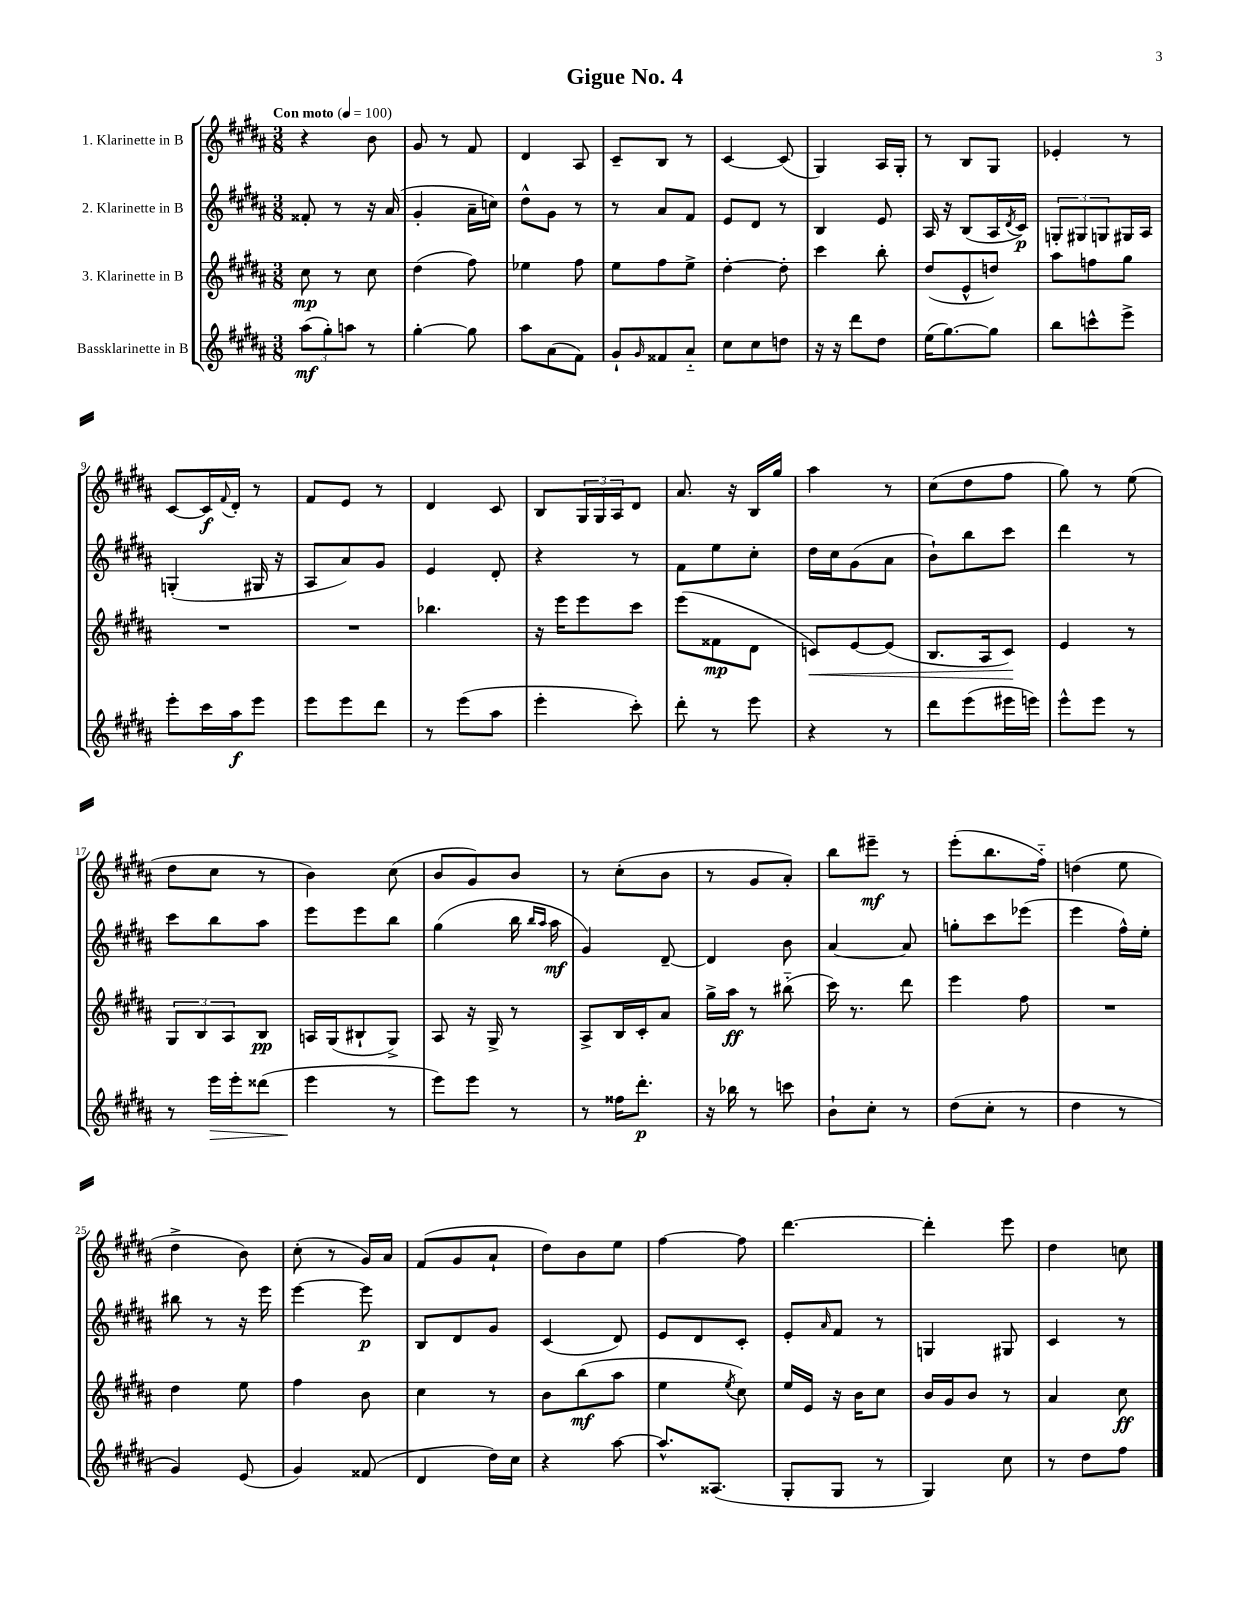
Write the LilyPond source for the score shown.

\header { title = "Gigue No. 4" }
<<
\new StaffGroup <<
\new Staff = "s0" \with { instrumentName = "1. Klarinette in B" } {
    \clef treble \key b \major \numericTimeSignature \time 3/8 \tempo "Con moto" 4 = 100
    r4 b'8 |
    gis'8 r8 fis'8 |
    dis'4 ais8 |
    cis'8-- b8 r8 |
    cis'4~ cis'8( |
    gis4) ais16 gis16-. |
    r8 b8 gis8 |
    ees'4-. r8 |
    cis'8~ cis'16\f \appoggiatura { fis'8 } dis'16-. r8 |
    fis'8 e'8 r8 |
    dis'4 cis'8 |
    b8 \tuplet 3/2 { gis16 gis16 ais16 } dis'8 |
    ais'8. r16 b16 gis''16 |
    ais''4 r8 |
    cis''8( dis''8 fis''8 |
    gis''8) r8 e''8( |
    dis''8 cis''8 r8 |
    b'4) cis''8( |
    b'8 gis'8) b'8 |
    r8 cis''8-.( b'8 |
    r8 gis'8 ais'8-.) |
    b''8 eis'''8--\mf r8 |
    e'''8-.( b''8. fis''16-_) |
    d''4( e''8 |
    dis''4-> b'8) |
    cis''8-.( r8 gis'16) ais'16 |
    fis'8( gis'8 ais'8-! |
    dis''8) b'8 e''8 |
    fis''4~ fis''8 |
    dis'''4.~ |
    dis'''4-. e'''8 |
    dis''4 c''8 \bar "|." |
}
\new Staff = "s1" \with { instrumentName = "2. Klarinette in B" } {
    \clef treble \key b \major \numericTimeSignature \time 3/8
    fisis'8-. r8 r16 ais'16( |
    gis'4-. ais'16-- c''16) |
    dis''8-^ gis'8 r8 |
    r8 ais'8 fis'8 |
    e'8 dis'8 r8 |
    b4 e'8 |
    ais16 r16 b8( ais16 \acciaccatura { dis'8 } cis'16\p) |
    \tuplet 3/2 { g8-. gis8 g8 } gis16 ais16 |
    g4-.( gis16 r16 |
    ais8 ais'8) gis'8 |
    e'4 dis'8-. |
    r4 r8 |
    fis'8 e''8 cis''8-. |
    dis''16 cis''16 gis'8( ais'8 |
    b'8-!) b''8 cis'''8 |
    dis'''4 r8 |
    cis'''8 b''8 ais''8 |
    e'''8 e'''8 b''8 |
    gis''4( b''16 \grace { b''16 ais''16 } ais''16\mf |
    gis'4) dis'8~-- |
    dis'4 b'8 |
    ais'4~ ais'8 |
    g''8-. cis'''8 ees'''8( |
    e'''4 fis''16-^) e''16-. |
    bis''8 r8 r16 e'''16 |
    e'''4~ e'''8\p |
    b8 dis'8 gis'8 |
    cis'4( dis'8) |
    e'8 dis'8 cis'8-. |
    e'8-. \grace { ais'16 } fis'8 r8 |
    g4 gis8 |
    cis'4 r8 \bar "|." |
}
\new Staff = "s2" \with { instrumentName = "3. Klarinette in B" } {
    \clef treble \key b \major \numericTimeSignature \time 3/8
    cis''8\mp r8 cis''8 |
    dis''4( fis''8) |
    ees''4 fis''8 |
    e''8 fis''8 e''8-> |
    dis''4~-. dis''8-. |
    cis'''4 b''8-. |
    dis''8( e'8-^ d''8) |
    ais''8 f''8 gis''8 |
    R4. |
    R4. |
    bes''4. |
    r16 e'''16 e'''8 cis'''8 |
    e'''8( fisis'8\mp dis'8 |
    c'8\<) e'8~ e'8( |
    b8. ais16 cis'8\!) |
    e'4 r8 |
    \tuplet 3/2 { gis8 b8 ais8 } b8\pp |
    a16 gis16( bis8-! gis8->) |
    ais8 r16 gis16-> r8 |
    ais8-> b16 cis'16-. ais'8 |
    gis''16-> ais''16\ff r8 bis''8-_( |
    cis'''16) r8. dis'''8 |
    e'''4 fis''8 |
    R4. |
    dis''4 e''8 |
    fis''4 b'8 |
    cis''4 r8 |
    b'8 b''8\mf( ais''8 |
    e''4 \acciaccatura { e''8 } cis''8) |
    e''16 e'16 r16 b'16 cis''8 |
    b'16 gis'16 b'8 r8 |
    ais'4 cis''8\ff \bar "|." |
}
\new Staff = "s3" \with { instrumentName = "Bassklarinette in B" } {
    \clef treble \key b \major \numericTimeSignature \time 3/8
    \tuplet 3/2 { ais''8\mf( gis''8-.) a''8 } r8 |
    gis''4~-. gis''8 |
    ais''8 ais'8( fis'8) |
    gis'8-! \grace { gis'16 } fisis'8 ais'8-_ |
    cis''8 cis''8 d''8 |
    r16 r16 dis'''8 dis''8 |
    e''16( gis''8.~) gis''8 |
    b''8 c'''8-^ e'''8-> |
    e'''8-. cis'''16 ais''16\f e'''8 |
    e'''8 e'''8 dis'''8 |
    r8 e'''8( ais''8 |
    e'''4-. cis'''8-.) |
    dis'''8-. r8 e'''8 |
    r4 r8 |
    dis'''8 e'''8( eis'''16 e'''16) |
    e'''8-^ e'''8 r8 |
    r8 e'''16\> e'''16-. disis'''8( |
    e'''4\! r8 |
    e'''8) e'''8 r8 |
    r8 fisis''16 dis'''8.-.\p |
    r16 bes''16 r8 c'''8 |
    b'8-! cis''8-. r8 |
    dis''8( cis''8-. r8 |
    dis''4 r8 |
    gis'4) e'8( |
    gis'4) fisis'8( |
    dis'4 dis''16) cis''16 |
    r4 ais''8~ |
    ais''8.-^ aisis8.( |
    gis8-. gis8 r8 |
    gis4) cis''8 |
    r8 dis''8 fis''8 \bar "|." |
}
>>
>>
